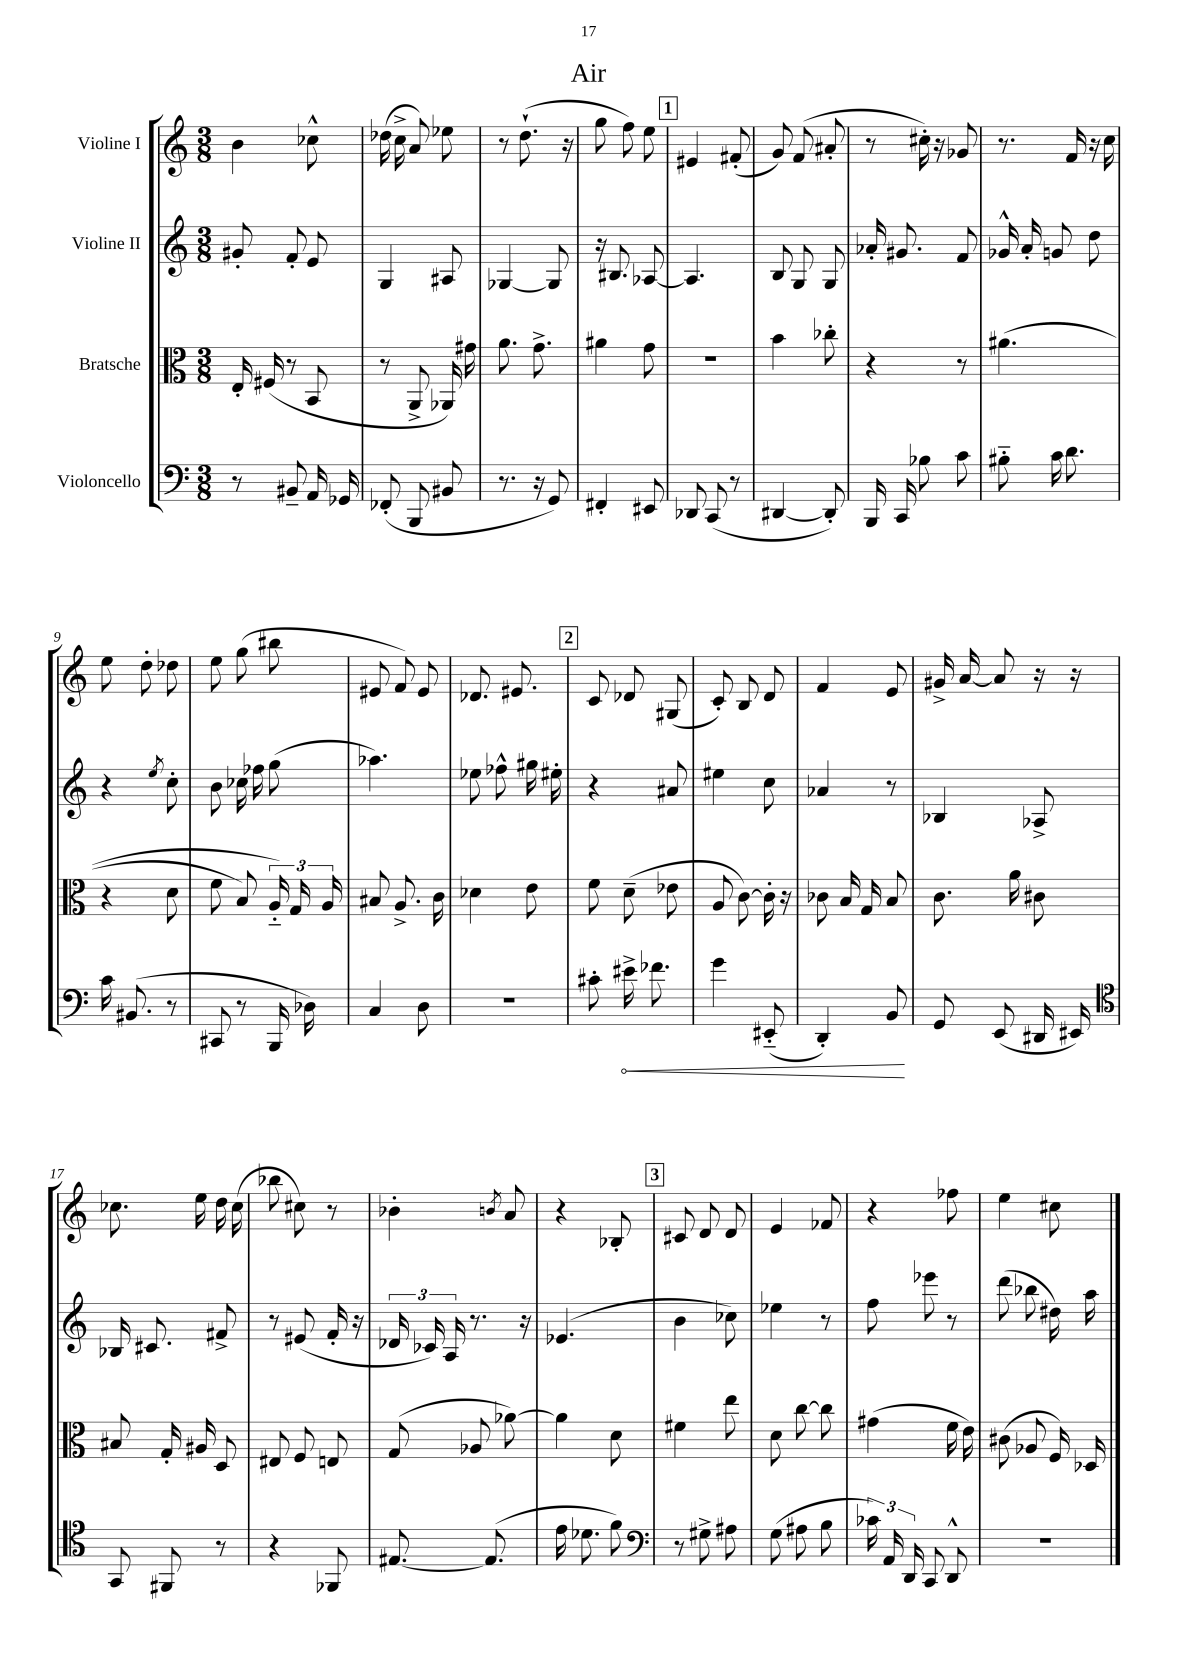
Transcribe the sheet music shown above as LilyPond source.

\header { title = "Air" }
<<
\new StaffGroup <<
\new Staff = "s0" \with { instrumentName = "Violine I" } {
    \clef treble \key c \major \numericTimeSignature \time 3/8
    \autoBeamOff b'4 ces''8-^ |
    des''16( c''16-> a'8) ees''8 |
    r8 d''8.-!( r16 |
    g''8 f''8) e''8 |
    \mark \markup { \box "1" } eis'4 fis'8-.( |
    g'8) f'8( ais'8-. |
    r8 cis''16-.) r16 ges'8 |
    r8. f'16 r16 c''16 |
    e''8 d''8-. des''8 |
    e''8 g''8( bis''8 |
    eis'8 f'8) eis'8 |
    des'8. eis'8. |
    \mark \markup { \box "2" } c'8 des'8 gis8( |
    c'8-.) b8 d'8 |
    f'4 e'8 |
    gis'16-> a'16~ a'8 r16 r16 |
    ces''8. e''16 d''16 ces''16( |
    bes''8 cis''8) r8 |
    bes'4-. \acciaccatura { b'8 } a'8 |
    r4 bes8-. |
    \mark \markup { \box "3" } cis'8 d'8 d'8 |
    e'4 fes'8 |
    r4 fes''8 |
    e''4 cis''8 \bar "|." |
}
\new Staff = "s1" \with { instrumentName = "Violine II" } {
    \clef treble \key c \major \numericTimeSignature \time 3/8
    \autoBeamOff gis'8-. f'8-. e'8 |
    g4 ais8 |
    ges4~ ges8 |
    r16 bis8. aes8~ |
    \mark \markup { \box "1" } aes4. |
    b8 g8 g8 |
    aes'16-. gis'8. f'8 |
    ges'16-^ a'16-. g'8 d''8 |
    r4 \acciaccatura { e''8 } c''8-. |
    b'8 ces''16 fes''16 g''8( |
    aes''4.) |
    ees''8 fes''8-^ gis''16 eis''16-. |
    \mark \markup { \box "2" } r4 ais'8 |
    eis''4 c''8 |
    aes'4 r8 |
    bes4 aes8-> |
    bes16 cis'8. fis'8-> |
    r8 eis'8( f'16-. r16 |
    \tuplet 3/2 { des'16 ces'16) a16 } r8. r16 |
    ees'4.( |
    \mark \markup { \box "3" } b'4 ces''8) |
    ees''4 r8 |
    f''8 ees'''8 r8 |
    d'''8( bes''8 dis''16) a''16 \bar "|." |
}
\new Staff = "s2" \with { instrumentName = "Bratsche" } {
    \clef alto \key c \major \numericTimeSignature \time 3/8
    \autoBeamOff e16-. fis16( r8 b,8 |
    r8 a,8-> aes,16) gis'16 |
    a'8. g'8.-> |
    ais'4 g'8 |
    \mark \markup { \box "1" } R4. |
    b'4 ces''8-. |
    r4 r8 |
    ais'4.(\( |
    r4 d'8 |
    f'8 b8) \tuplet 3/2 { a16-_\) g16 a16 } |
    bis8 a8.-> c'16 |
    des'4 e'8 |
    \mark \markup { \box "2" } f'8 d'8--( ees'8 |
    a8 c'8~) c'16-. r16 |
    ces'8 b16 g16 b8 |
    c'8. a'16 cis'8 |
    bis8 g16-. ais16 d8 |
    eis8 f8 e8 |
    g8( aes8 aes'8~) |
    aes'4 d'8 |
    \mark \markup { \box "3" } fis'4 e''8 |
    d'8 c''8~ c''8 |
    gis'4( f'16 e'16) |
    cis'8( aes8 f16) des16 \bar "|." |
}
\new Staff = "s3" \with { instrumentName = "Violoncello" } {
    \clef bass \key c \major \numericTimeSignature \time 3/8
    \autoBeamOff r8 bis,8-- a,16 ges,16 |
    fes,8-.( b,,8 bis,8 |
    r8. r16 g,8) |
    fis,4-. eis,8 |
    \mark \markup { \box "1" } des,8 c,8( r8 |
    dis,4~ dis,8-.) |
    b,,16 c,16 bes8 c'8 |
    bis8-_ c'16 d'8. |
    c'16 bis,8.( r8 |
    cis,8 r8 b,,16 des16) |
    c4 d8 |
    R4. |
    \mark \markup { \box "2" } cis'8-. \once \override Hairpin.circled-tip = ##t eis'16->\< fes'8. |
    g'4 eis,8-_( |
    d,4-.) b,8\! |
    g,8 e,8( dis,16 eis,16) |
    \clef tenor g,8 fis,8 r8 |
    r4 fes,8 |
    eis8.~ eis8.( |
    e'16 des'8. f'8) |
    \mark \markup { \box "3" } \clef bass r8 gis8-> ais8 |
    g8( ais8 b8 |
    \tuplet 3/2 { ces'16) a,16 d,16 } c,8 d,8-^ |
    r4. \bar "|." |
}
>>
>>
